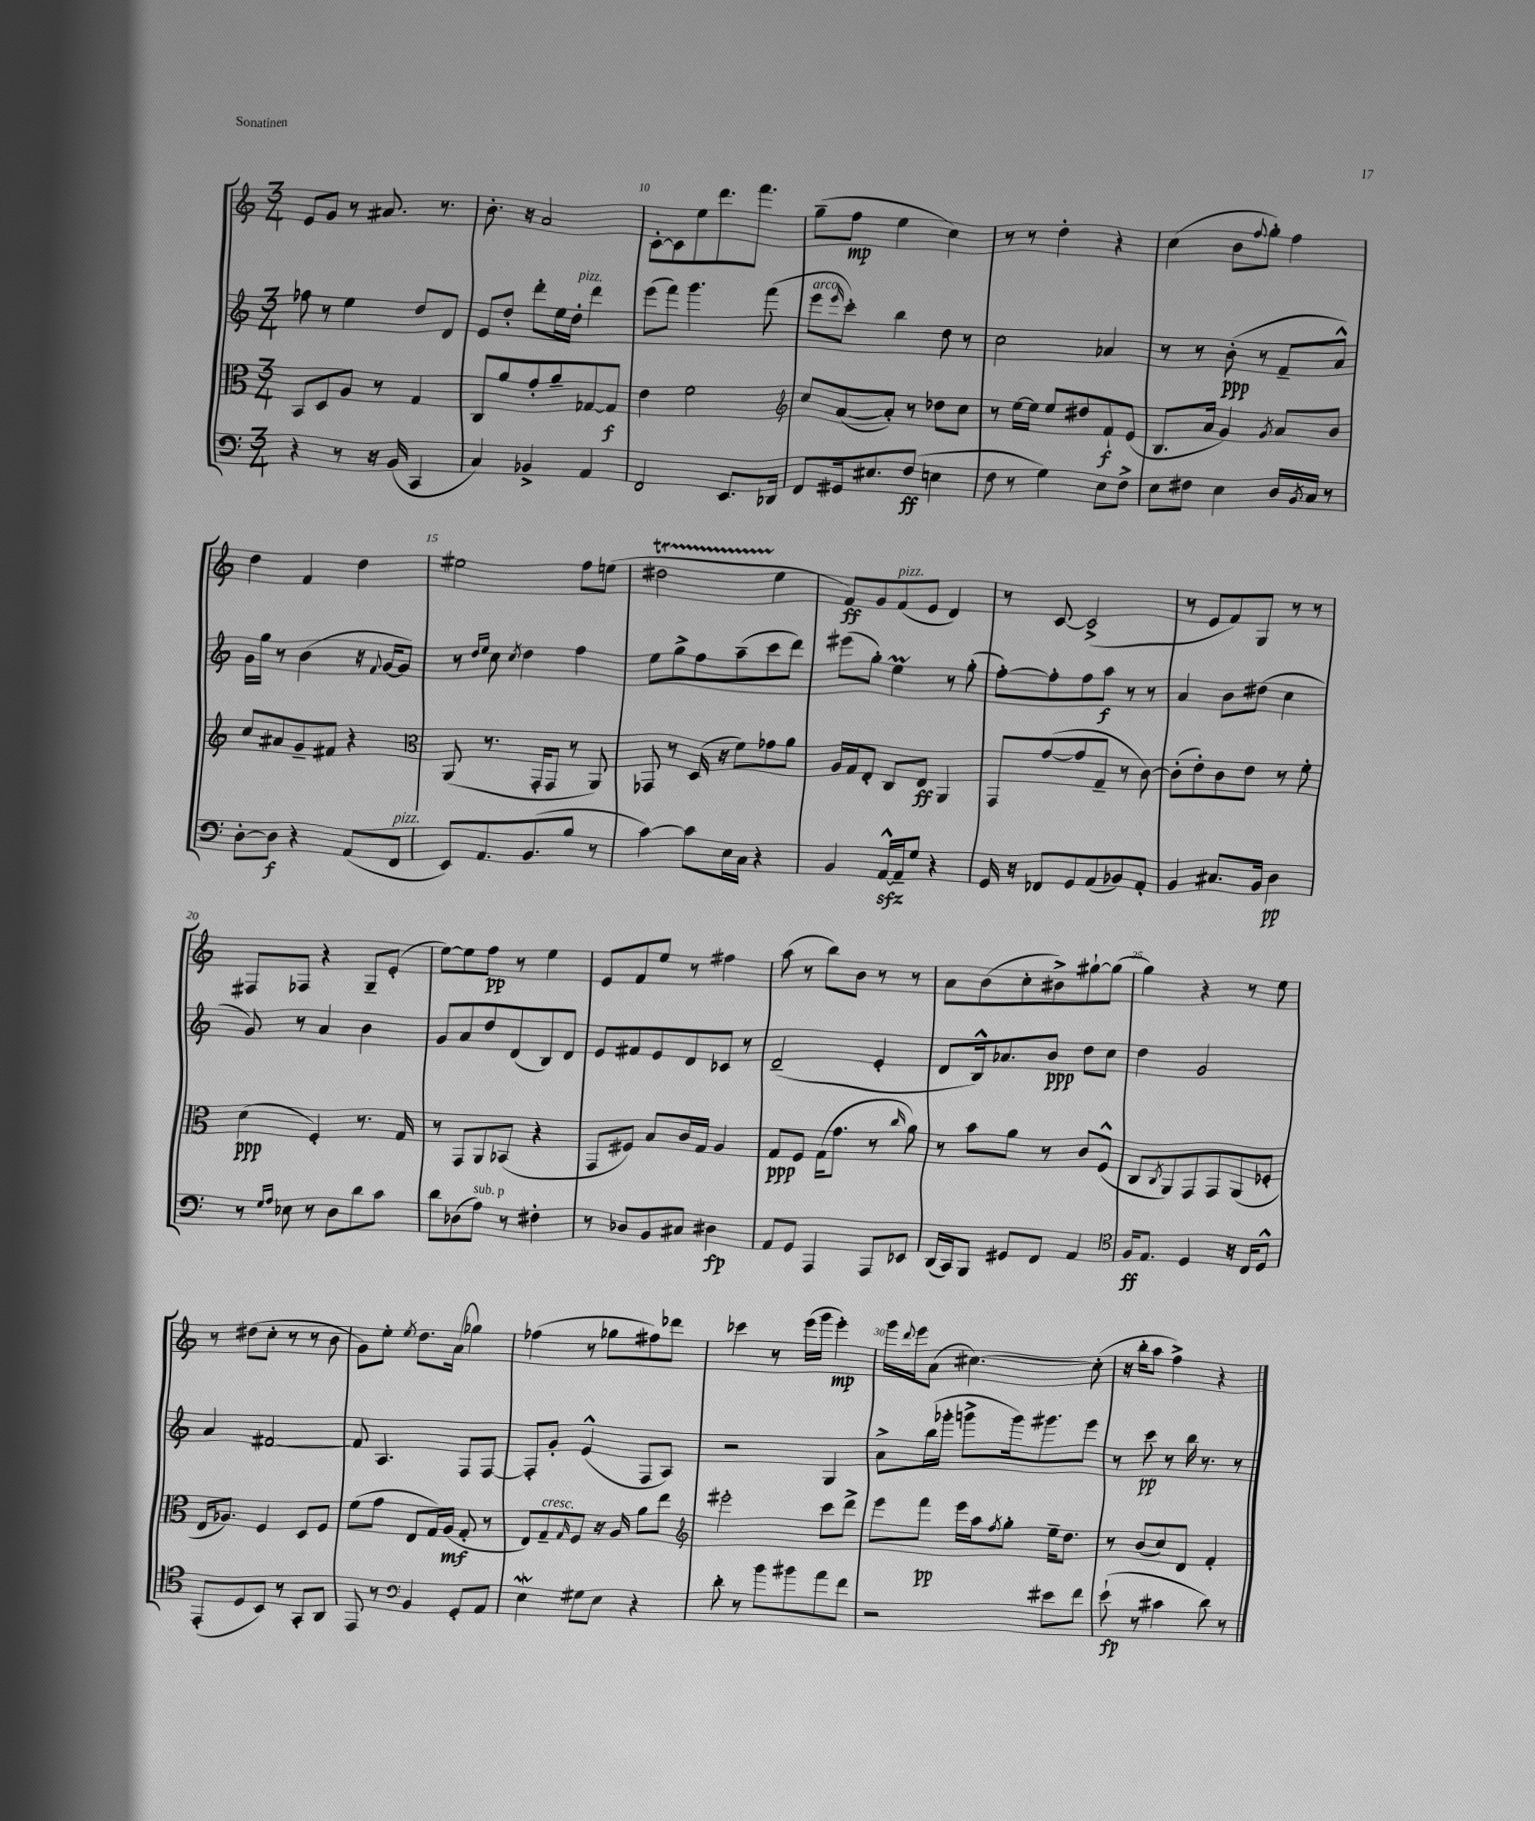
<<
\new StaffGroup <<
\new Staff = "s0" {
    \clef treble \key c \major \numericTimeSignature \time 3/4
    e'8 g'8 r8 ais'8. r8. |
    b'8.-. r16 a'2 |
    c'8~-. c'8 e''8 d'''8. f'''8. |
    g''8--( f''8\mp e''4 c''4) |
    r8 r8 d''4-. r4 |
    c''4( b'8 \appoggiatura { f''8 } g''8-.) f''4 |
    d''4 f'4 d''4 |
    eis''2 f''8 e''8( |
    dis''2\startTrillSpan e''4\stopTrillSpan |
    f'8\ff) g'8 f'8^\markup { \italic "pizz." }( e'8 d'4) |
    r8 c'8~ c'2->( |
    r8 e'8 f'8) g8 r8 r8 |
    fis8 fes8 r4 g8-- e'8-.( |
    e''8~) e''8 f''8\pp r8 e''4 |
    e'8 f'8 e''8 r8 fis''4 |
    a''8( r8 b''8) b'8 r8 r8 |
    a'8 b'8( c''8-. bis'8->) gis''8~-! gis''8( |
    g''4) r4 r8 e''8 |
    r8 dis''8( c''8-. r8 r8 b'8 |
    g'8) e''8-. \acciaccatura { e''8 } d''8. a'16( ges''4) |
    fes''4( r8 ges''8 fis''8) des'''8 |
    ces'''4 r8 e'''16( g'''16 e'''4-.\mp) |
    g'''16 \appoggiatura { d'''8 } e'''16 a'8( cis''4.~) cis''8-.( |
    r16 b''16-. a''8 f''4->) r4 \bar "|." |
}
\new Staff = "s1" {
    \clef treble \key c \major \numericTimeSignature \time 3/4
    fes''8 r8 e''4 d''8 d'8 |
    e'8 d''8-. d'''8-. e''16 d''16-.^\markup { \italic "pizz." } d'''4 |
    e'''8( f'''8) g'''4. f'''8( |
    e'''8^\markup { \italic "arco" } \grace { e'''16 } c'''8-.) b''4 d''8 r8 |
    c''2 aes'4 |
    r8 r8 b'8-.\ppp( r8 f'8-- a'8-^) |
    g'16 g''16 r8 b'4( r16 \appoggiatura { f'8 } g'16~ g'8) |
    r8 \grace { d''16 e''16 } c''8 \acciaccatura { c''8 } d''4 f''4 |
    e''8 g''8-> f''8 a''8--( c'''8 d'''8) |
    eis'''8( g''8-.) e''4\prall r8 g''8-.( |
    f''8~-.) f''8-. f''8 a''8\f r8 r8 |
    a'4 b'8 dis''8( c''4 |
    g'8) r8 a'4 b'4 |
    g'8 a'8 d''8 d'8( b8) d'8 |
    e'8 fis'8 e'8 d'8 ces'8 r8 |
    d'2--( e'4-. |
    d'8 b16-^) aes'8. b'8\ppp d''8 c''8 |
    d''4 g'2 |
    a'4 fis'2~ |
    fis'8 a4. f8 f8~ |
    f8-. g'8-. e'4-^( f8 a8) |
    r2 g4 |
    a'8-> b''16( ges'''16-. g'''8-> g'''16) gis'''8. e'''8 |
    r8 c'''8\pp r8 b''16 r8. r8 \bar "|." |
}
\new Staff = "s2" {
    \clef alto \key c \major \numericTimeSignature \time 3/4
    b,8 d8 a8 r8 g4 |
    c8 a'8 g'8-. a'8-- ges8~ ges8\f |
    e'4 f'2 |
    \clef treble c''8 a'8~( a'8-.) r8 des''8 c''8 |
    r8 e''16~ e''16 e''8 dis''8 f'8-!\f e'8( |
    b8. a'16 g'4) \acciaccatura { g'8 } a'8 b'8 |
    c''8 ais'8 g'8-- fis'8 r4 |
    \clef alto a,8( r8. g,16-. g,8 r8 a,8) |
    ges,8 r8 d16( r16 f'8) ges'8 a'8 |
    a16 g16 e8-. c8 e8\ff a,4 |
    g,8 g'8~( g'8 g8-- r8 c'8~) |
    c'8-.( e'8-.) c'8 e'8 r8 f'8-. |
    d'4\ppp( f4-.) r8. g16 |
    r8 g,8 a,8 bes,8( r4 |
    g,8 fis8) b8 c'16 g16 a4 |
    g8\ppp f8 g16( g'8. r8 \grace { c''16 } a'8) |
    r8 b'8 a'8 r8 c'8 f8-^( |
    c8 \acciaccatura { c8 } a,8) g,8 g,8 a,8( fes8-. |
    e16 aes8.) f4 d8 f8 |
    f'8( g'8 e8 g16) a16\mf( g8-. r8 |
    e8) g8--^\markup { \italic "cresc." } \grace { g16 } f8 r16 a16 a'8 e''8 |
    \clef treble eis'''2-. c'''8 d'''8-> |
    e'''8 f'''8\pp e'''16 a''16 \acciaccatura { f''8 } g''8-. e''16-- d''8. |
    r8 b'8( c''8) d'8 f'4-. \bar "|." |
}
\new Staff = "s3" {
    \clef bass \key c \major \numericTimeSignature \time 3/4
    r4 r8 r16 b,16( c,4 |
    c4) bes,4-> a,4 |
    f,2 e,8. des,16 |
    f,8 gis,16 eis8. f8\ff( e4 |
    f8 r8 g4) e8 f8-> |
    e8 fis8 e4 d16 \acciaccatura { b,8 } c16 r8 |
    d8~-. d8\f r4 a,8( f,8^\markup { \italic "pizz." } |
    e,8) a,8. b,8.( b8 r8 |
    c'4~) c'8 e16 c16 r4 |
    b,4 a,16~-^\sfz a,16-- g8 r4 |
    g,16 r16 fes,8 g,8 a,8( bes,8) a,8-. |
    b,4 cis8. b,16 d4\pp |
    r8 \grace { g16 a16 } ees8 r8 d8 d'8 c'8 |
    d'8 des8( a8^\markup { \italic "sub. p" }) r8 fis4-. |
    r8 des8 b,8 cis8 dis4\fp |
    a,8 g,8 a,,4 a,,8 ees,8 |
    d,16( c,16) b,,8 gis,8 f,8 a,4 |
    \clef tenor f16\ff e8. d4 r16 c16 d8-^ |
    e,8-.( d8 b,8) r8 g,8-. a,8 |
    e,8 r8 \clef bass b,4 g,8-. a,8 |
    e4\mordent gis8 e8 r4 |
    d'8-. r8 b'8 bis'8 a'8 f'8 |
    r2 eis'8 f'8 |
    e'8-!\fp( r8 cis'4 d'8) r8 \bar "|." |
}
>>
>>
\layout { \context { \Score currentBarNumber = #8 \override BarNumber.break-visibility = ##(#f #t #t) barNumberVisibility = #(every-nth-bar-number-visible 5) } }
